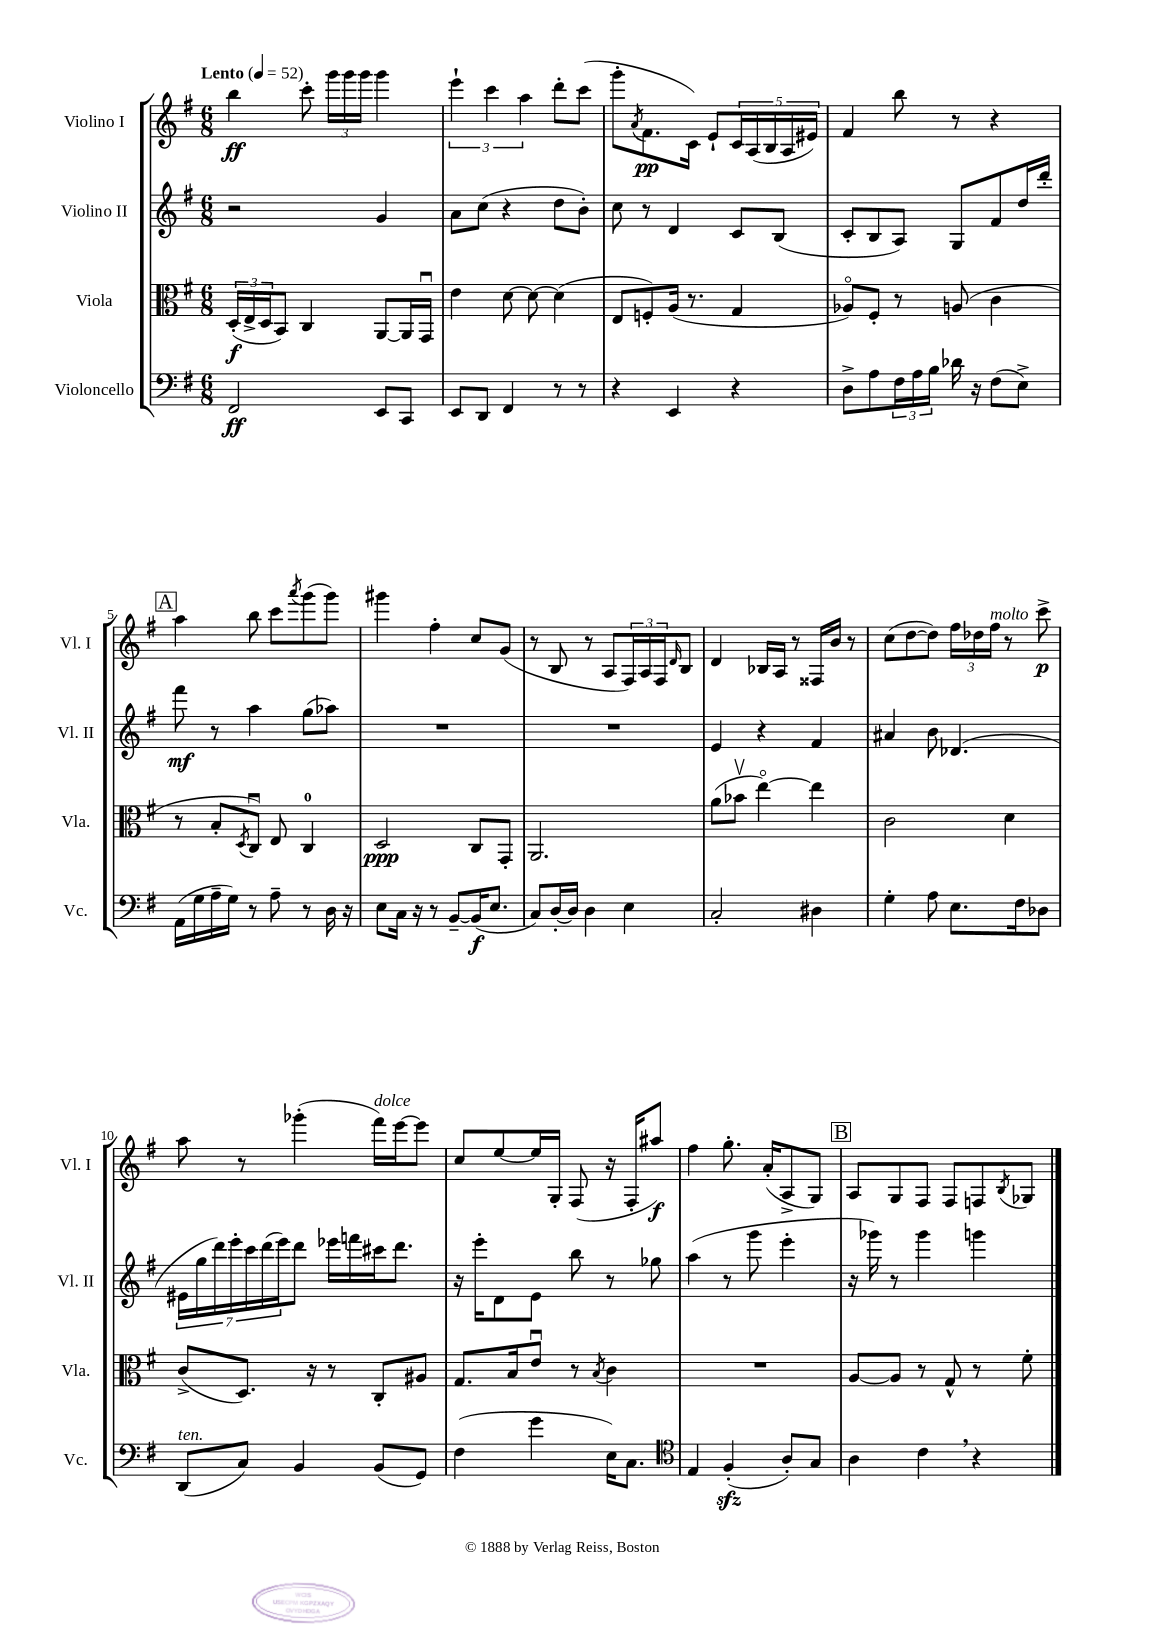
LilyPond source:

<<
\new StaffGroup <<
\new Staff = "s0" \with { instrumentName = "Violino I" shortInstrumentName = "Vl. I" } {
    \clef treble \key g \major \numericTimeSignature \time 6/8 \tempo "Lento" 4 = 52
    b''4\ff c'''8-. \tuplet 3/2 { g'''16 g'''16 g'''16 } g'''4 |
    \tuplet 3/2 { e'''4-! c'''4 a''4 } d'''8-. c'''8( |
    g'''8-. \acciaccatura { a'8 } fis'8.\pp c'16) e'8-! \tuplet 5/4 { c'16 a16( b16 a16 eis'16) } |
    fis'4 b''8 r8 r4 |
    \mark \markup { \box "A" } a''4 b''8 c'''8 \acciaccatura { a'''8 } g'''8( g'''8) |
    gis'''4 fis''4-. c''8 g'8( |
    r8 b8 r8 a8 \tuplet 3/2 { fis16) a16 fis16 } \grace { d'16 } b8 |
    d'4 bes16 a16 r8 fisis16 b'16 r8 |
    c''8( d''8~ d''8) \tuplet 3/2 { fis''16 des''16 fis''16^\markup { \italic "molto" } } r8 c'''8->\p |
    a''8 r8 ges'''4-.( fis'''16^\markup { \italic "dolce" }) e'''16~ e'''8 |
    c''8 e''8~ e''16 g16-. fis8( r16 fis16-. ais''8\f) |
    fis''4 g''8.-. a'16-.( a8-> g8) |
    \mark \markup { \box "B" } a8 g8 fis8 fis8 f8 \acciaccatura { b8 } ges8 \bar "|." |
}
\new Staff = "s1" \with { instrumentName = "Violino II" shortInstrumentName = "Vl. II" } {
    \clef treble \key g \major \numericTimeSignature \time 6/8
    r2 g'4 |
    a'8 c''8( r4 d''8 b'8-.) |
    c''8 r8 d'4 c'8 b8( |
    c'8-. b8 a8) g8 fis'8 d''16 d'''16-. |
    \mark \markup { \box "A" } fis'''8\mf r8 a''4 g''8( aes''8) |
    R2. |
    R2. |
    e'4 r4 fis'4 |
    ais'4 b'8 des'4.( |
    \tuplet 7/4 { eis'16 g''16 d'''16) e'''16-. c'''16 d'''16( e'''16) } d'''8 ees'''16 f'''16 cis'''16 d'''8. |
    r16 e'''16-. d'8 e'8 b''8 r8 ges''8 |
    a''4( r8 g'''8 e'''4-. |
    \mark \markup { \box "B" } r16 ges'''16) r8 ges'''4 g'''4 \bar "|." |
}
\new Staff = "s2" \with { instrumentName = "Viola" shortInstrumentName = "Vla." } {
    \clef alto \key g \major \numericTimeSignature \time 6/8
    \tuplet 3/2 { d16-.\f( e16-> d16 } b,8) c4 a,8~ a,16 g,16\downbow |
    e'4 d'8~ d'8~ d'4( |
    e8 f8-.) a16( r8. g4 |
    aes8\flageolet) fis8-. r8 a8( c'4 |
    \mark \markup { \box "A" } r8 b8-. \acciaccatura { d8 } c8\downbow) e8 c4-0 |
    d2\ppp c8 g,8-. |
    a,2. |
    a'8( bes'8\upbow e''4~\flageolet) e''4 |
    c'2 d'4 |
    c'8->( d8.) r16 r8 c8-. ais8 |
    g8. b16 e'8\downbow r8 \acciaccatura { b8 } c'4 |
    R2. |
    \mark \markup { \box "B" } a8~ a8 r8 g8-^ r8 fis'8-. \bar "|." |
}
\new Staff = "s3" \with { instrumentName = "Violoncello" shortInstrumentName = "Vc." } {
    \clef bass \key g \major \numericTimeSignature \time 6/8
    fis,2\ff e,8 c,8 |
    e,8 d,8 fis,4 r8 r8 |
    r4 e,4 r4 |
    d8-> a8 \tuplet 3/2 { fis16 a16 b16 } des'16 r16 fis8( e8->) |
    \mark \markup { \box "A" } a,16( g16 a16-- g16) r8 a8-- r8 d16 r16 |
    e8 c16 r16 r8 b,8~-- b,16\f( e8. |
    c8) d16~-. d16 d4 e4 |
    c2-. dis4 |
    g4-. a8 e8. fis16 des8 |
    d,8^\markup { \italic "ten." }( c8) b,4 b,8( g,8) |
    fis4( g'4 e16) c8. |
    \clef tenor e4 fis4-.\sfz( a8-.) g8 |
    \mark \markup { \box "B" } a4 c'4 \breathe r4 \bar "|." |
}
>>
>>
